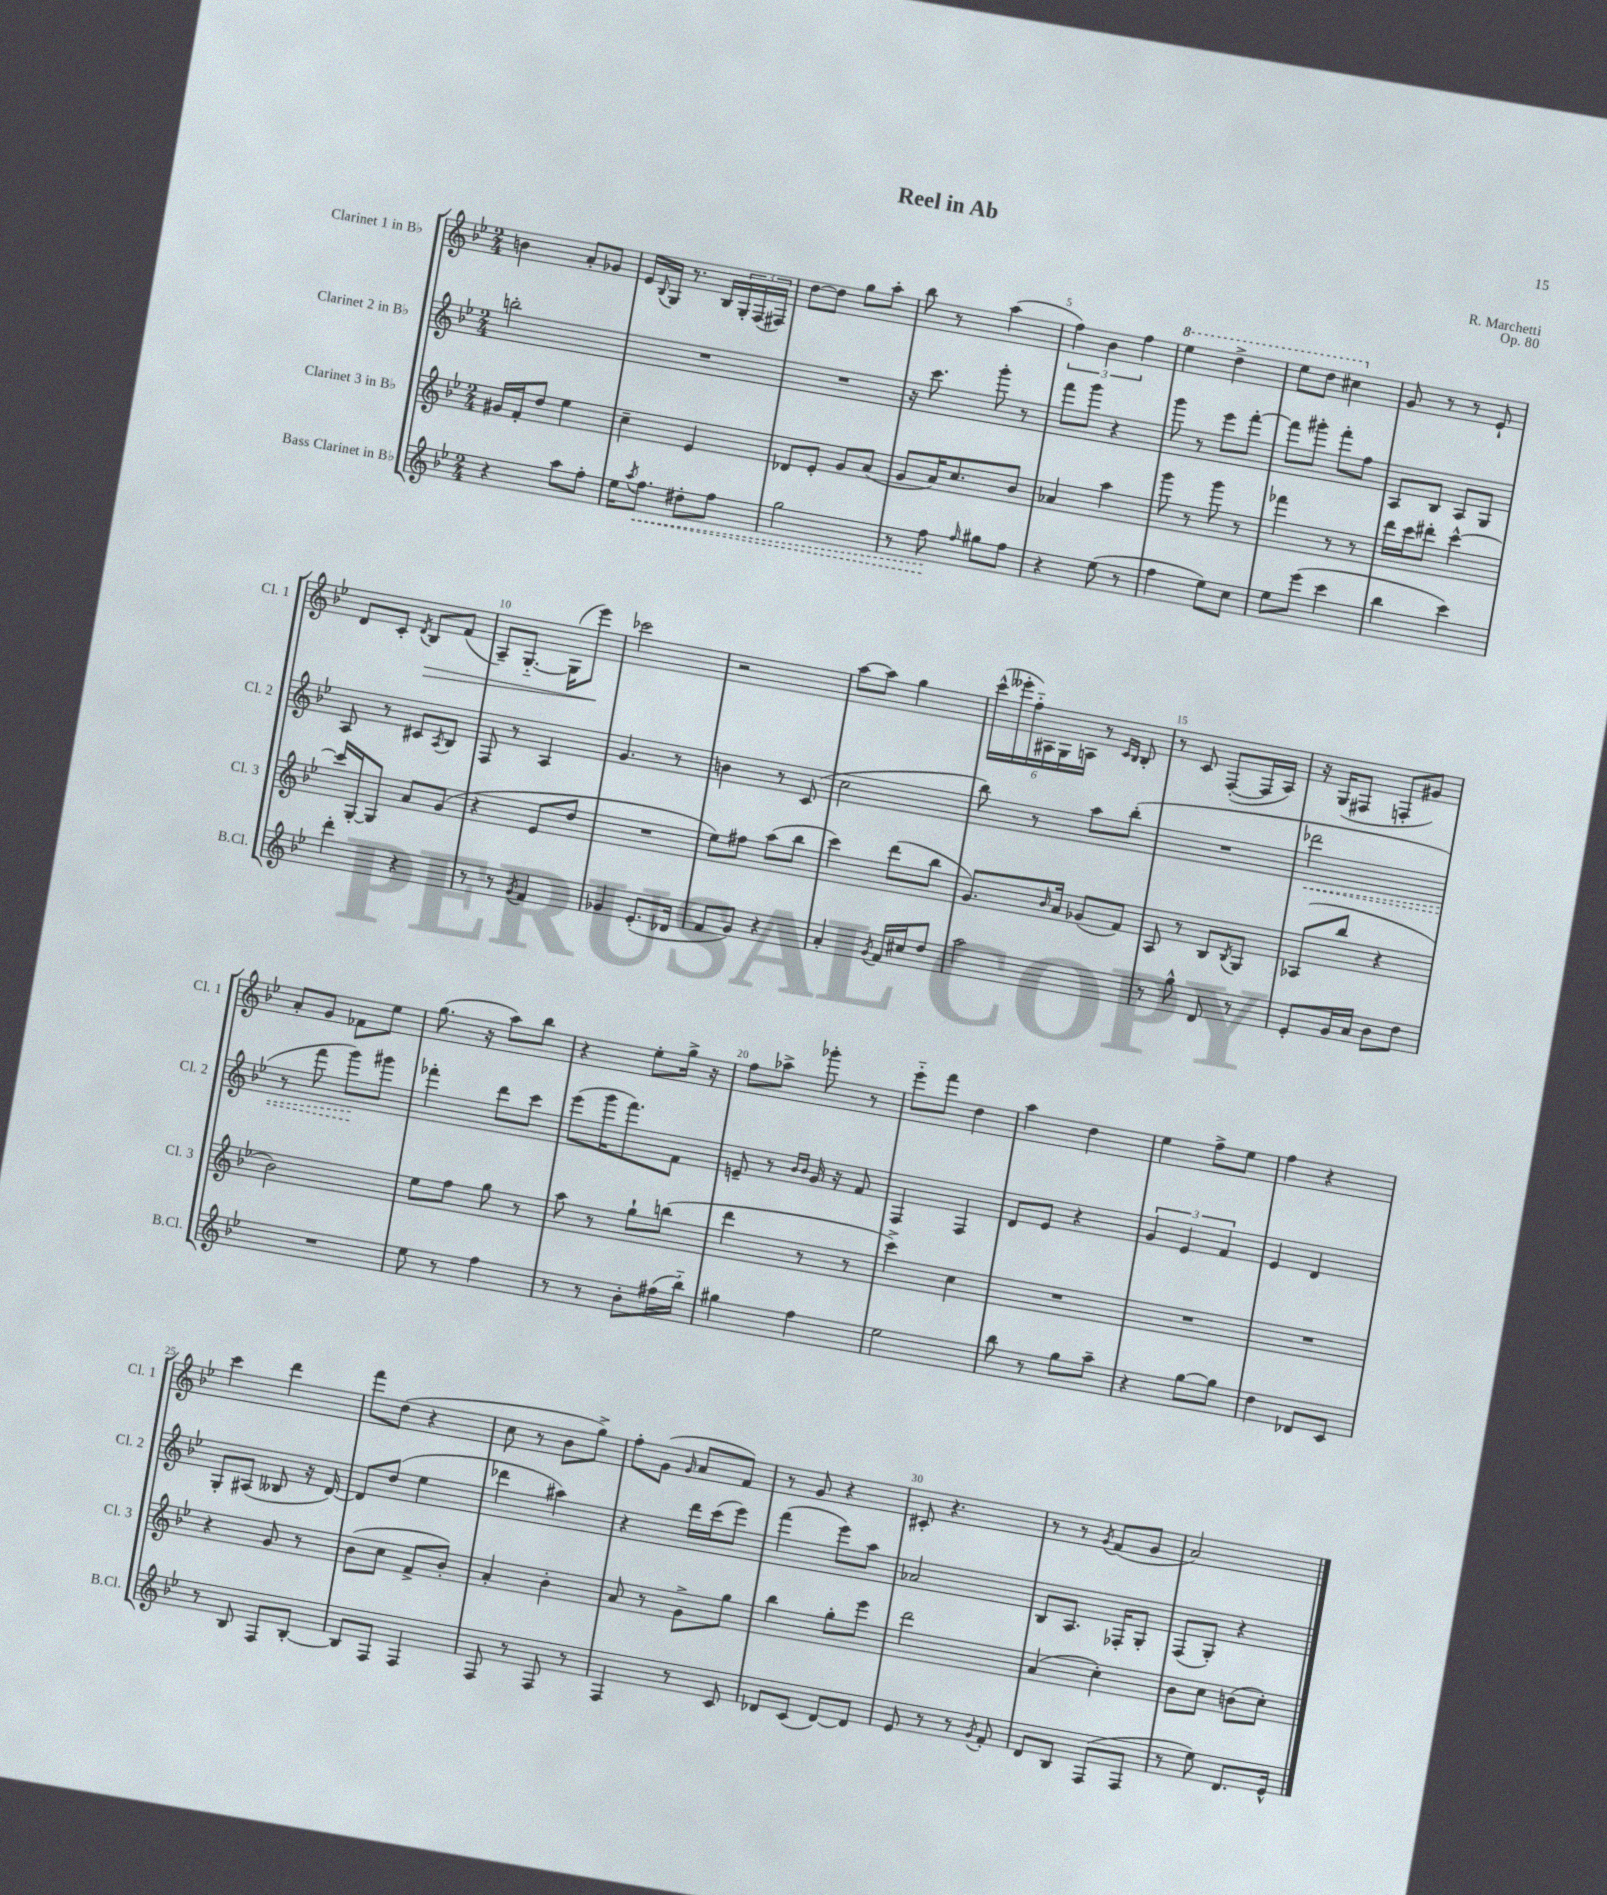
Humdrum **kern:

**kern	**dynam	**kern	**kern	**dynam	**kern	**dynam
*part4	*part4	*part3	*part2	*part2	*part1	*part1
*staff4	*staff4	*staff3	*staff2	*staff2	*staff1	*staff1
*I"Bass Clarinet in B♭	*	*I"Clarinet 3 in B♭	*I"Clarinet 2 in B♭	*	*I"Clarinet 1 in B♭	*
*I'B.Cl.	*	*I'Cl. 3	*I'Cl. 2	*	*I'Cl. 1	*
*clefG2	*	*clefG2	*clefG2	*	*clefG2	*
*k[b-e-]	*	*k[b-e-]	*k[b-e-]	*	*k[b-e-]	*
*M2/4	*	*M2/4	*M2/4	*	*M2/4	*
=1	=1	=1	=1	=1	=1	=1
4r	.	16g#X/LL	2bbn'\	.	4bn\	.
.	.	16f'/J	.	.	.	.
.	.	8dd/J	.	.	.	.
8aa\L	.	4ee-\	.	.	8a'/L	.
8ff'\J	.	.	.	.	8g-X/J	.
=2	=2	=2	=2	=2	=2	=2
16ee-\KL	.	4cc~\	2r	.	16e-/LL	.
8qaa/	.	.	.	.	8qqB-/	.
!	!LO:HP:b	!	!	!	!	!
8.ff\J	<	.	.	.	16G/JJ	.
.	.	.	.	.	8.r	.
8dd#X'\L	.	4e-/	.	.	.	.
.	.	.	.	.	16B-/LL	.
8ff\J	.	.	.	.	24G'/	.
.	.	.	.	.	(24F/	.
.	.	.	.	.	24F#X/JJ)	.
=3	=3	=3	=3	=3	=3	=3
2gg\	.	8d-X/L	2r	.	[8dd\L	.
.	.	8e-'/J	.	.	8dd\J]	.
.	.	8g/L	.	.	8gg\L	.
.	.	(8a/J	.	.	8aa'\J	.
=4	=4	=4	=4	=4	=4	=4
8r	.	8g/L	16r	.	8bb-\	.
.	.	.	8.ccc\	.	.	.
8ff\	.	16a/K)	.	.	8r	.
.	.	8.cc/	.	.	.	.
16qqff/	.	.	.	.	.	.
8gg#X\L	[	.	8ggg'\	.	(4aa\	.
8ff\J	.	8b-/J	8r	.	.	.
=5	=5	=5	=5	=5	=5	=5
4r	.	4a-X/	8fff\L	.	6ff\)	.
.	.	.	8ggg\J	.	.	.
.	.	.	.	.	6b-\	.
(8ee-\	.	4aa\	4r	.	.	.
.	.	.	.	.	6ff\	.
8r	.	.	.	.	.	.
=6	=6	=6	=6	=6	=6	=6
*	*	*	*	*	*8va	*
4ff\	.	8ggg\	8ggg\	.	4eee-\	.
.	.	8r	8r	.	.	.
8ee-\L)	.	8ggg\	8eee-\L	.	4ddd^\	.
8cc\J	.	8r	[8fff'\J	.	.	.
=7	=7	=7	=7	=7	=7	=7
8ee-\L	.	4fff-X\	8fff\L]	.	8eee-\L	.
(8eee-\J	.	.	8ggg#X'\J	.	8ddd\J	.
4ccc\	.	8r	8fff'\L	.	4ccc#X\	.
.	.	8r	8ff\J	.	.	.
=8	=8	=8	=8	=8	=8	=8
*	*	*	*	*	*X8va	*
4bb-\	.	16ddd\LL	8A/L	.	8g/	.
.	.	16ccc\J	.	.	.	.
.	.	8ddd#X'\J	8B-/J	.	8r	.
4ccc\)	.	[4ccc^^\	8A/L	.	8r	.
.	.	.	8G/J	.	8e-`/	.
!!LO:LB:g=z
=9	=9	=9	=9	=9	=9	=9
4ddd'\	.	16ccc/LL]	8A/	.	8d/L	.
.	.	[16G'/J	.	.	.	.
.	.	8G/J]	8r	.	8c'/J	.
.	.	.	.	.	8qd/	.
!	!	!	!	!	!	!LO:HP:b
4r	.	8a/L	8c#X/L	.	8B-/L	>
.	.	.	8qA/	.	.	.
.	.	(8g/J	8B-/J	.	(8f/J	.
=10	=10	=10	=10	=10	=10	=10
8r	.	4r	8F/	.	8A~/L)	.
8r	.	.	8r	.	[8.G/J	.
8qg/	.	.	.	.	.	.
4f/	.	8e-/L	4A/	.	.	.
.	.	.	.	.	(16G\KL]	.
.	.	8dd/J	.	.	8eee-\J)	.
.	.	.	.	.	.	]
=11	=11	=11	=11	=11	=11	=11
4g-X/	.	2r	4.g/	.	2ccc-X\	.
(8.e-'/L	.	.	.	.	.	.
.	.	.	8r	.	.	.
16d-X/Jk	.	.	.	.	.	.
=12	=12	=12	=12	=12	=12	=12
8f/L	.	8ee-\L)	4bn\	.	2r	.
8g/J)	.	8ff#X\J	.	.	.	.
4r	.	(8aa\L	8r	.	.	.
.	.	8bb-\J	(8c/	.	.	.
=13	=13	=13	=13	=13	=13	=13
4a'/	.	4ccc\)	2cc\	.	[8aa\L	.
.	.	.	.	.	8aa\J]	.
8qg/	.	.	.	.	.	.
16f/LL	.	(8ddd\L	.	.	4gg\	.
16cc#X/J	.	.	.	.	.	.
8dd/J	.	8bb-\J	.	.	.	.
=14	=14	=14	=14	=14	=14	=14
2aa\	.	8.g/L)	8bb-\)	.	(24ccc^^\LL	.
.	.	.	.	.	24eee--X'\	.
.	.	.	.	.	24ff\)	.
.	.	.	8r	.	24A#X\	.
.	.	.	.	.	24G\	.
.	.	16qqb-/	.	.	.	.
.	.	16a/Jk	.	.	.	.
.	.	.	.	.	24An\JJ	.
.	.	(8g-X/L	8aa\L	.	8r	.
.	.	.	.	.	16qqc/LL	.
.	.	.	.	.	16qqB-/JJ	.
.	.	8f/J)	(8bb-'\J	.	8B-'/	.
=15	=15	=15	=15	=15	=15	=15
8r	.	8A/	2r	.	8r	.
8gg^^\	.	8r	.	.	8c/	.
8d/	.	8B-/L	.	.	([8F'/L	.
.	.	8qB-/	.	.	.	.
8r	.	8G/J	.	.	16F/L]	.
.	.	.	.	.	16A/JJ)	.
=16	=16	=16	=16	=16	=16	=16
!	!	!	!	!LO:HP:b	!	!
8e-'/L	.	(8A-X/L	2ddd-X\	<	16r	.
.	.	.	.	.	(16G/KL	.
16g/L	.	8bb-/J	.	.	8F#X/J	.
16a/JJ	.	.	.	.	.	.
8b-\L	.	4r	.	.	8Fn'/L	.
8dd\J	.	.	.	.	8g#X/J)	.
!!LO:LB:g=z
=17	=17	=17	=17	=17	=17	=17
2r	.	2b-\)	8r	.	8a'/L	.
.	.	.	8fff\	.	8g/J	.
.	.	.	8ggg\L)	.	8f-X\L	.
.	.	.	8ggg#X\J	[	8ee-\J	.
=18	=18	=18	=18	=18	=18	=18
8ee-\	.	8ee-\L	4fff-X'\	.	(8.gg\	.
8r	.	8ff\J	.	.	.	.
.	.	.	.	.	16r	.
4ff\	.	8gg\	8ddd\L	.	8aa\L)	.
.	.	8r	8ccc\J	.	8bb-\J	.
=19	=19	=19	=19	=19	=19	=19
8r	.	8aa\	(8eee-\L	.	4r	.
8r	.	8r	16ggg\K	.	.	.
.	.	.	8.fff\)	.	.	.
8b-'\L	.	8gg`\L	.	.	8ee-'\L	.
(16ff#X\L	.	(8bbn\J	8f\J	.	16gg^\Jk	.
16bb-\JJ)	.	.	.	.	16r	.
=20	=20	=20	=20	=20	=20	=20
4gg#X\	.	4ddd\	8en~/	.	8ff\L	.
.	.	.	8r	.	8aa-X^\J	.
.	.	.	16qqb-/LL	.	.	.
.	.	.	16qqb-/JJ	.	.	.
4ff\	.	8r	16g/	.	8ggg-X'\	.
.	.	.	16r	.	.	.
.	.	8r	8f/	.	8r	.
=21	=21	=21	=21	=21	=21	=21
2ee-\	.	4ccc^\)	4F/	.	8eee-\L	.
.	.	.	.	.	8fff\J	.
.	.	4cc\	4F/	.	4dd\	.
=22	=22	=22	=22	=22	=22	=22
8bb-\	.	2r	8d/L	.	4aa\	.
8r	.	.	8e-/J	.	.	.
8gg\L	.	.	4r	.	4dd\	.
8aa~\J	.	.	.	.	.	.
=23	=23	=23	=23	=23	=23	=23
4r	.	2r	6g/	.	4ee-\	.
.	.	.	6e-/	.	.	.
[8gg\L	.	.	.	.	8ff^\L	.
.	.	.	6f/	.	.	.
8gg\J]	.	.	.	.	8ee-\J	.
=24	=24	=24	=24	=24	=24	=24
4dd\	.	2r	4e-/	.	4ff\	.
8d-X/L	.	.	4d/	.	4r	.
8c/J	.	.	.	.	.	.
!!LO:LB:g=z
=25	=25	=25	=25	=25	=25	=25
8r	.	4r	8G'/L	.	4ccc\	.
8B-/	.	.	(8A#X/J	.	.	.
8F/L	.	8g/	8B--X/	.	4ddd\	.
[8B-'/J	.	8r	16r	.	.	.
.	.	.	[16d/)	.	.	.
=26	=26	=26	=26	=26	=26	=26
8B-/L]	.	(8b-\L	8d/L]	.	8fff\L	.
8F/J	.	8cc\J	(8dd/J	.	(8dd\J	.
4F/	.	8f^/L	4ee-\	.	4r	.
.	.	8b-'/J)	.	.	.	.
=27	=27	=27	=27	=27	=27	=27
8F/	.	4a'/	4ddd-X\	.	8cc\	.
8r	.	.	.	.	8r	.
8F/	.	4b-'\	4aa#X\)	.	8b-\L	.
8r	.	.	.	.	8gg^\J)	.
=28	=28	=28	=28	=28	=28	=28
4F/	.	8a/	4r	.	8ff'\L	.
.	.	8r	.	.	(8g\J	.
.	.	.	.	.	16qqg/	.
8r	.	8g^\L	16ddd\LL	.	8a/L	.
.	.	.	(16ccc\J	.	.	.
8c/	.	8gg\J	8eee-\J)	.	8f/J)	.
=29	=29	=29	=29	=29	=29	=29
8d-X/L	.	4bb-\	(4fff\	.	8r	.
(8c/J	.	.	.	.	8g/	.
[8d-/L)	.	8gg'\L	8eee-\L)	.	4r	.
8d-/J]	.	8eee-\J	8aa\J	.	.	.
=30	=30	=30	=30	=30	=30	=30
8e-/	.	2ddd\	2a-X/	.	8c#X'/	.
8r	.	.	.	.	4.r	.
8r	.	.	.	.	.	.
8qg/	.	.	.	.	.	.
8f'/	.	.	.	.	.	.
=31	=31	=31	=31	=31	=31	=31
8d/L	.	(4a/	8B-/L	.	8r	.
8B-/J	.	.	8.A/J	.	8r	.
.	.	.	.	.	8qg/	.
(8F/L	.	4cc'\)	.	.	(8f/L	.
.	.	.	16F-X'/KL	.	.	.
8F/J	.	.	8G'/J	.	8g/J	.
=32	=32	=32	=32	=32	=32	=32
8r	.	8b-\L	(8F/L	.	2a/)	.
8ee-\)	.	8cc\J	8G'/J)	.	.	.
8.d/L	.	(8bn\L	4r	.	.	.
.	.	8cc'\J)	.	.	.	.
16e-^^/Jk	.	.	.	.	.	.
==	==	==	==	==	==	==
*-	*-	*-	*-	*-	*-	*-
